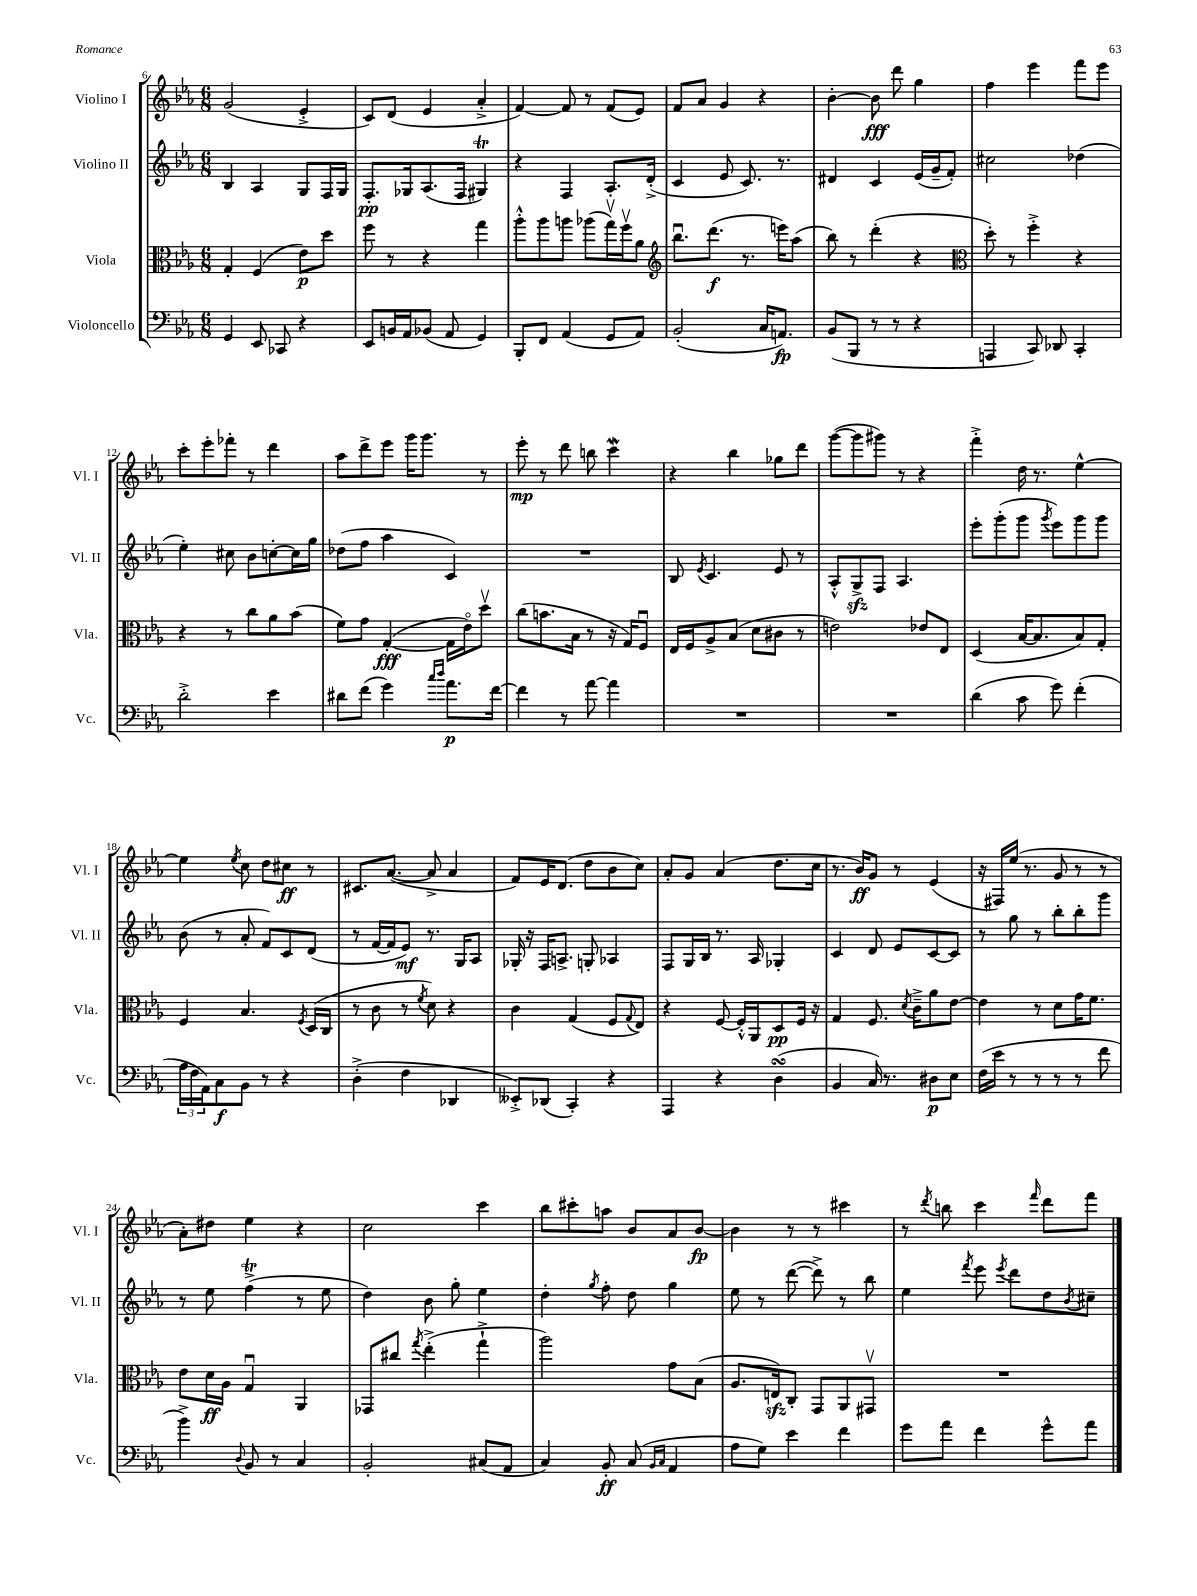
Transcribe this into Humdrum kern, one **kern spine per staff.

**kern	**kern	**kern	**kern
*staff4	*staff3	*staff2	*staff1
*clefF4	*clefC3	*clefG2	*clefG2
*k[b-e-a-]	*k[b-e-a-]	*k[b-e-a-]	*k[b-e-a-]
*M6/8	*M6/8	*M6/8	*M6/8
4GG	4G'	4B-	(2g
8EE-	(4F	4A-	.
8CC-	.	.	.
4r	8e-)	8G	4e-'^
.	8dd	16F	.
.	.	16G	.
=	=	=	=
8EE-	8ff	8.F'	8c)
16BB	8r	.	(8d
16AA-	.	16G-	.
(8BB-	4r	(8.A-	4e-
8AA-	.	.	.
.	.	16F	.
4GG)	4gg	4G#)	4a-'^
=	=	=	=
8BBB-'	8aa-'^^	4r	[4f)
8FF	8aa-	.	.
(4AA-	8aa	4F	8f]
.	(8aa-	.	8r
8GG	16ggv)	8.A-'	(8f
.	16ffv	.	.
8AA-)	8a-	.	8e-)
.	.	(16d'^	.
=	=	=	=
*	*clefG2	*	*
(2BB-'	8.bb-u	4c	8f
.	.	.	8a-
.	(8.ddd	.	.
.	.	8e-	4g
.	8.r	8.c)	.
16C	.	.	4r
8.AA)	16eee)	8.r	.
.	(8aa-	.	.
=	=	=	=
(8BB-	8bb-)	4d#	[4b-'
8BBB-	8r	.	.
8r	(4ddd'	4c	8b-]
8r	.	.	8ddd
4r	4r	(16e-	4gg
.	.	16g~	.
.	.	8f')	.
=	=	=	=
*	*clefC3	*	*
4AAA	8dd')	2cc#	4ff
.	8r	.	.
8CC)	4ff'^	.	4eee-
8DD-	.	.	.
4CC'	4r	(4dd-	8fff
.	.	.	8eee-
=	=	=	=
2d'^	4r	4ee-')	8ccc'
.	.	.	8eee-'
.	8r	8cc#	8fff-'
.	8cc	8b-	8r
4e-	8a-	[8cc'	4ddd
.	(8b-	16cc]	.
.	.	16gg	.
=	=	=	=
8d#	8f)	(8dd-	8aa-
(8f	8g	8ff	8ddd^
4g)	([4G'	4aa-	8eee-
.	.	.	16ggg
.	.	.	8.ggg
16qqcc	.	.	.
16qqdd	.	.	.
8.a-	16G]	4c)	.
.	16e-o)	.	.
.	8ddv	.	8r
[16f	.	.	.
=	=	=	=
4f]	(8cc	2.r	8eee-'
.	8.b	.	8r
8r	.	.	8ddd
.	16B-	.	.
[8a-	8r	.	8bb
4a-]	16r	.	4ccc
.	16G)	.	.
.	8Fu	.	.
=	=	=	=
2.r	16E-	8B-	4r
.	16F	.	.
.	.	8qe-	.
.	8A-^	4.c	.
.	(8B-	.	4bb-
.	8d	.	.
.	8c#	8e-	8gg-
.	8r	8r	8ddd
=	=	=	=
2.r	2e)	8A-'^^	([8ggg
.	.	8G^	8ggg]
.	.	8F	8ggg#)
.	.	4.A-	8r
.	8e-	.	4r
.	8E-	.	.
=	=	=	=
(4d	(4D	8eee-'	4fff'^
.	.	(8ggg'	.
8c	[16B-	8ggg	16dd
.	8.B-]	.	8.r
.	.	8qggg	.
8g)	.	8eee-)	.
(4f'	8B-)	8ggg	[4ee-^^
.	8G'	8ggg	.
=	=	=	=
24A-	4F	(8b-	4ee-]
24F	.	.	.
24AA-)	.	.	.
8C	.	8r	.
.	.	.	8qee-
8BB-	4.B-	8a-'	8cc
8r	.	8f)	8dd
4r	.	8c	8cc#
.	8qF	.	.
.	(16D	(8d	8r
.	16C	.	.
=	=	=	=
(4D'^	8r	8r	8.c#
.	8c	[16f	.
.	.	16f]	([8.a-
4F	8r	8e-)	.
.	8qf	.	.
.	8d)	8.r	8a-^]
4DD-	4r	.	4a-
.	.	16G	.
.	.	8A-	.
=	=	=	=
8EE--'^)	4c	16G-'	8f)
.	.	16r	.
(8DD-	.	16F	16e-
.	.	8.A^	(8.d
4CC')	(4G	.	.
.	.	8G'	8dd
4r	8F	4A-	8b-
.	8qqG	.	.
.	8E-)	.	8cc)
=	=	=	=
4AAA-	4r	8F	8a-'
.	.	16G	8g
.	.	16B-	.
4r	[8F	8.r	(4a-
.	16F'^^]	.	.
.	16AA-	16A-	.
(4D	8D	4G-'	8.dd
.	16F	.	.
.	16r	.	16cc
=	=	=	=
4BB-	4G	4c	8.r
.	.	.	16b-)
16C)	8.F	8d	8g
8.r	.	.	.
.	.	8e-	8r
.	8qd	.	.
.	16c~^	.	.
8D#	8a-	[8c	(4e-
8E-	[8e-	8c]	.
=	=	=	=
(16F	4e-]	8r	16r
16e-	.	.	16F#)
8r	.	8gg	(16ee-
.	.	.	8.r
8r	8r	8r	.
8r	8d	8bb-'	8g
8r	16g	8bb-'	8r
.	8.f	.	.
8f	.	8ggg	8r
=	=	=	=
4b-^)	8e-	8r	8a-')
.	16d	8ee-	8dd#
.	16A-	.	.
8qqD	.	.	.
8BB-	4Gu	(4ff^	4ee-
8r	.	.	.
4C	4AA-	8r	4r
.	.	8ee-	.
=	=	=	=
2BB-'	8GG-	4dd)	2cc
.	8cc#	.	.
.	8qgg	.	.
.	(4ee-'^	8b-	.
.	.	8gg'	.
(8C#	4gg`^	4ee-	4ccc
8AA-	.	.	.
=	=	=	=
4C)	2aa-)	4dd'	8bb-
.	.	.	8ccc#'
.	.	8qgg	.
8BB-'	.	8ff'	8aa
(8C	.	8dd	8b-
16qqBB-	.	.	.
16qqC	.	.	.
4AA-	8g	4gg	8a-
.	(8B-	.	[8b-
=	=	=	=
8A-	8.A-	8ee-	4b-]
8G)	.	8r	.
.	16E)	.	.
4e-	8C'	([8ddd	8r
.	8GG	8ddd^])	8r
4f	8AA-	8r	4ccc#
.	8GG#v	8bb-	.
=	=	=	=
8g	2.r	4ee-	8r
.	.	.	8qddd
8a-	.	.	8bb
.	.	8qfff	.
4f	.	8eee-	4ccc
.	.	8qeee-	.
.	.	8ddd	.
.	.	.	16qqfff
8g^^	.	8dd	8ddd
.	.	8qb-	.
8a-	.	8cc#~	8fff
==	==	==	==
*-	*-	*-	*-
